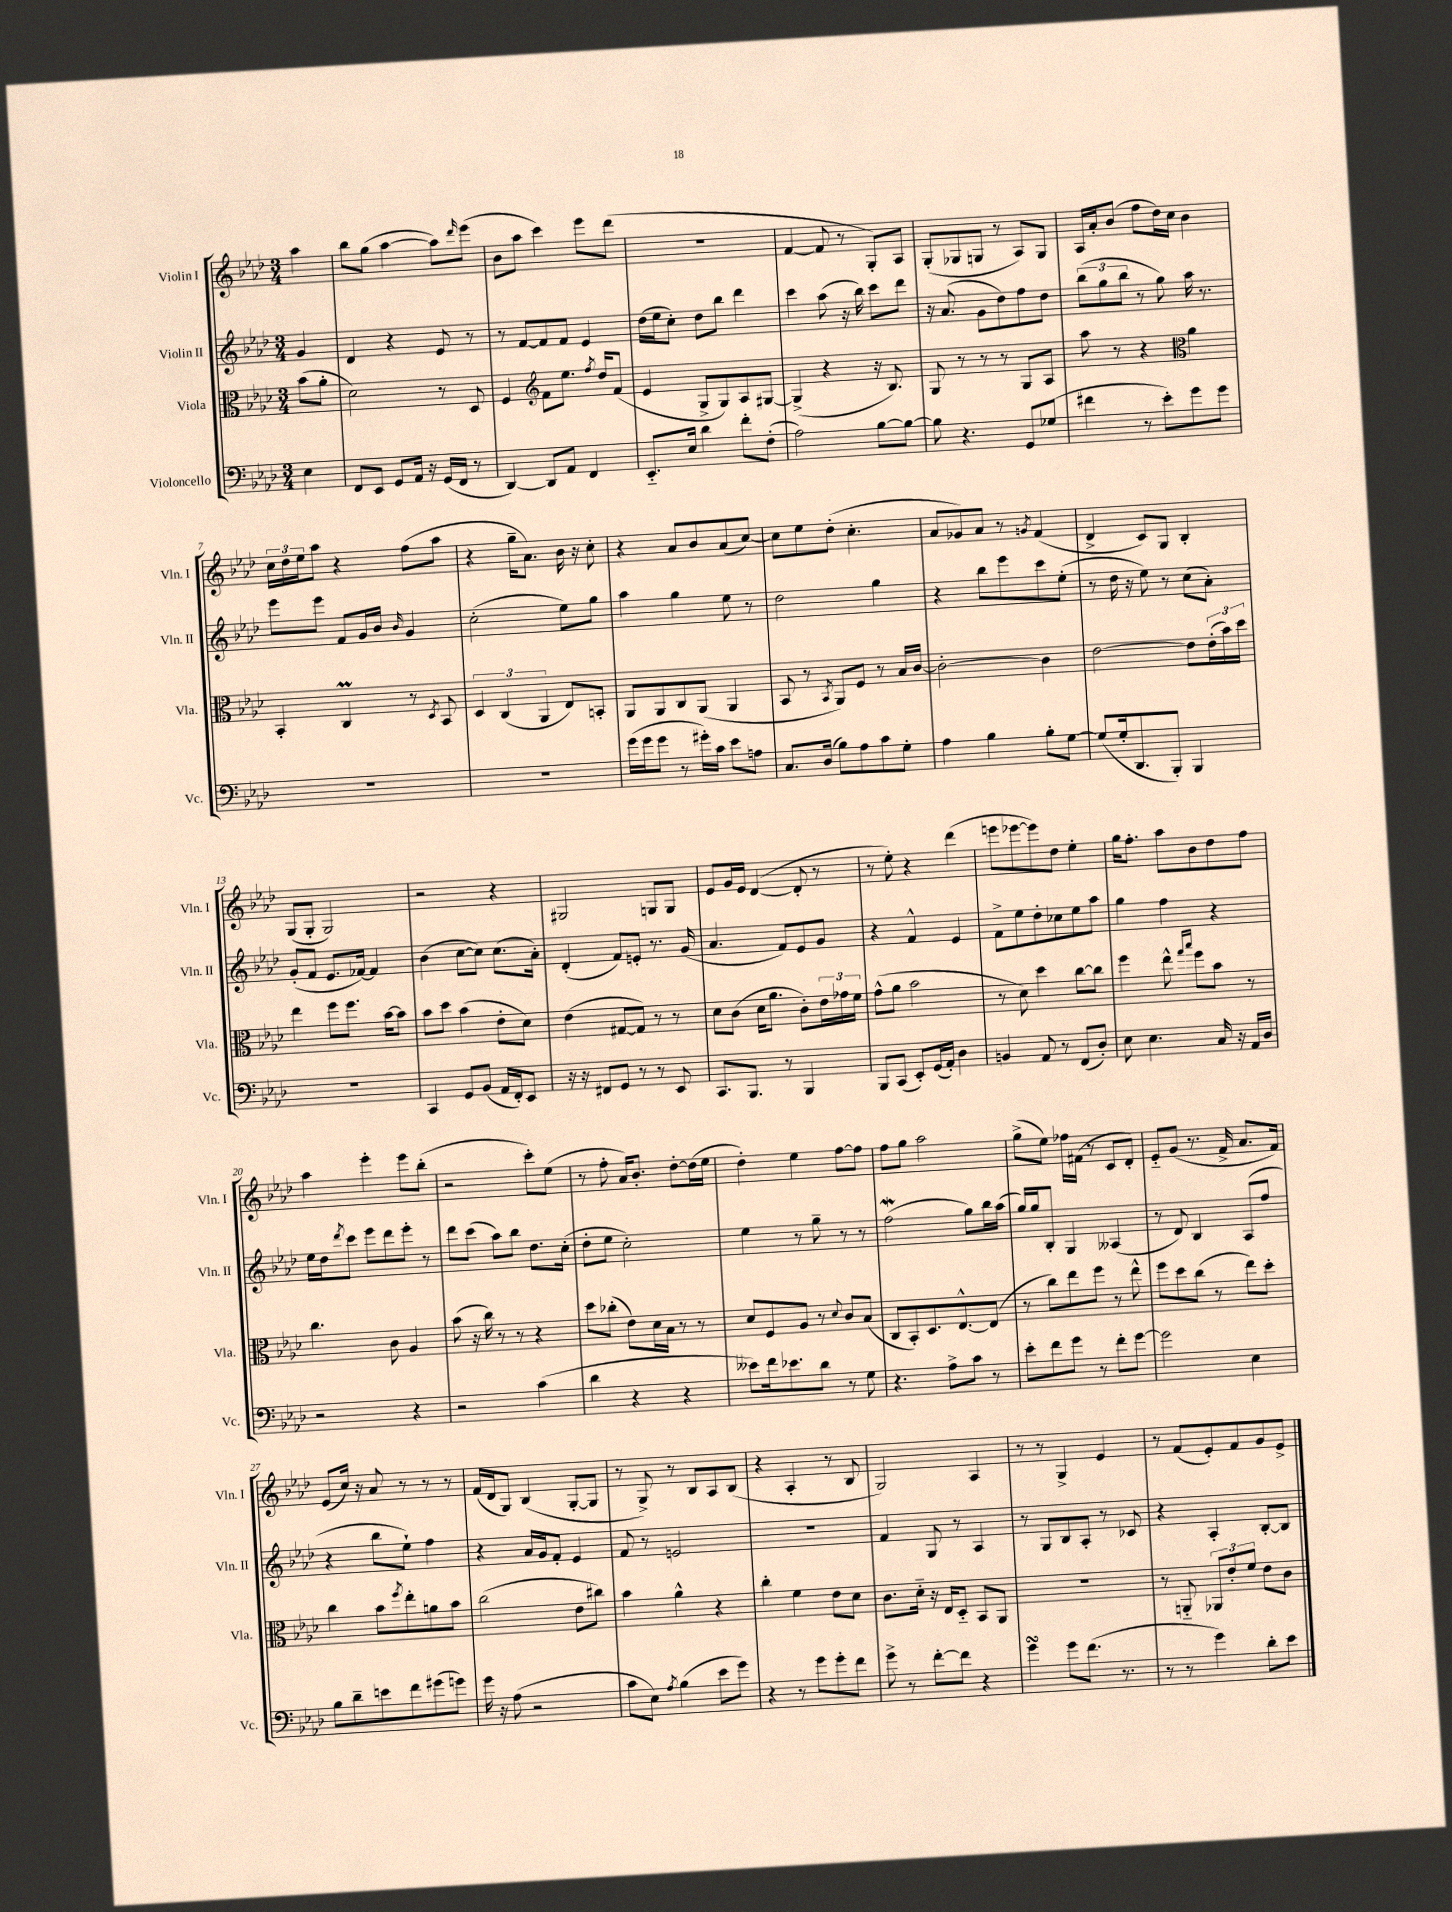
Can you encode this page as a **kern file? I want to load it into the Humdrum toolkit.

**kern	**kern	**kern	**kern
*part4	*part3	*part2	*part1
*staff4	*staff3	*staff2	*staff1
*I"Violoncello	*I"Viola	*I"Violin II	*I"Violin I
*I'Vc.	*I'Vla.	*I'Vln. II	*I'Vln. I
*clefF4	*clefC3	*clefG2	*clefG2
*k[b-e-a-d-]	*k[b-e-a-d-]	*k[b-e-a-d-]	*k[b-e-a-d-]
*M3/4	*M3/4	*M3/4	*M3/4
=	=	=	=
4E-\	(8b-\L	4g/	4aa-\
.	8a-'\J	.	.
=1	=1	=1	=1
8FF/L	2d-\)	4d-/	8bb-\L
8EE-/J	.	.	(8gg\J
8GG/L	.	4r	[4aa-\
16AA-/Jk	.	.	.
16r	.	.	.
(16GG/LL	8r	8e-/	8aa-\L])
16FF/JJ	.	.	.
.	.	.	16qqddd-/
8r	8D-/	8r	(8eee-\J
=2	=2	=2	=2
[4DD-/)	4F/	8r	8b-\L
.	.	[8f/L	8aa-\J
*	*clefG2	*	*
8DD-/L]	8f\L	8f/]	4ccc\)
8AA-/J	8.ee-\J	8f/J	.
4FF/	.	4e-/	8eee-\L
.	8qff/	.	.
.	16dd-/KL	.	.
.	(8f/J	.	(8ddd-\J
=3	=3	=3	=3
8.EE-/L	4e-/	(16dd-\LL	2.r
.	.	16ee-\J	.
.	.	8cc'\J)	.
16E-/Jk	.	.	.
4d-\	8G^/L	8dd-\L	.
.	8G/)	8bb-\J	.
8f'\L	8A-/	4ddd-\	.
(8F'\J	[8G#X/J	.	.
=4	=4	=4	=4
2A-\)	(4G#^/]	4ccc\	[4f/
.	4r	(8aa-\	8f/]
.	.	16r	8r
.	.	16bb-\)	.
[8B-\L	16r	8ccc\L	8G'/L)
.	8.B-/)	.	.
8B-\J_	.	8ddd-\J	8A-/J
=5	=5	=5	=5
8B-\]	8G/	16r	(8G'/L
.	.	(8.a-/	.
4.r	8r	.	8G-X/
.	8r	8g\L	8Gn/J
.	8r	8dd-\)	8r
8GG/L	8G/L	8ff\	8A-/L)
(8G-X/J	8A-/J	8dd-\J	8G/J
=6	=6	=6	=6
4f#X\	8aa-\	(12bb-\L	16A-/LL
.	.	.	16a-'/J
.	.	12gg\	.
.	8r	.	(8b-/J
.	.	12bb-\J	.
8r	4r	8r	8ff\L
8e-'\L)	.	8gg\)	16dd-\L)
.	.	.	16cc\JJ
*	*clefC3	*	*
8g\	4a-\	16aa-\	4b-\
.	.	8.r	.
8g\J	.	.	.
!!LO:LB:g=z
=7	=7	=7	=7
2.r	4BB-'/	8eee-\L	24cc\LL
.	.	.	24dd-\
.	.	.	24ee-\J
.	.	8eee-\J	8aa-\J
.	4Cm/	8f/L	4r
.	.	16g/L	.
.	.	16b-/JJ	.
.	.	16qqb-/	.
.	8r	4g/	(8ff\L
.	8qD-/	.	.
.	8BB-/	.	8aa-\J
=8	=8	=8	=8
2.r	6D-/	(2cc'\	4r
.	(6C/	.	.
.	.	.	16gg~\KL
.	.	.	8.a-\J)
.	6AA-/	.	.
.	8E-/L)	8ee-\L)	16b-\
.	.	.	16r
.	8BBn'/J	8gg\J	8cc'\
=9	=9	=9	=9
(16g\LL	8AA-/L	4aa-\	4r
16g\J	.	.	.
8g\J	8AA-/	.	.
8r	8C/	4gg\	8a-/L
16g#X'\LL)	(8AA-/J	.	8b-/
16c\JJ	.	.	.
8e-\L	4AA-/	8ee-\	(8a-/
8An\J	.	8r	[8cc/J)
=10	=10	=10	=10
8.C/L	8BB-/	2dd-\	8cc\L]
.	8r	.	8ee-\
(16D-/Jk	.	.	.
.	8qBB-/	.	.
8B-\L)	8AA-/L)	.	(8dd-'\J
8A-\	8F/J	.	4.cc'\
8c\	8r	4gg\	.
8G'\J	16B-/LL	.	.
.	[16c/JJ	.	.
=11	=11	=11	=11
4A-\	2c'\_	4r	8a-/L
.	.	.	8g-X/)
4B-\	.	8bb-\L	8a-/J
.	.	8eee-\	8r
.	.	.	8qgn/
8B-'\L	4c\]	8ccc\	(4f/
[8G\J	.	(8ee-'\J	.
=12	=12	=12	=12
(8G/L]	[2e-\	8r	4d-^/
16G'/k	.	16dd-\	.
8.DD-/	.	16r	.
.	.	8ee-\)	8c/L)
8BBB-'/J)	.	8r	8G/J
4BBB-/	8e-\L]	(8cc\L	4B-'/
.	(24e-'\L	8a-'\J)	.
.	24b-\)	.	.
.	24dd-\JJ	.	.
!!LO:LB:g=z
=13	=13	=13	=13
2.r	4ee-\	(8g'/L	(8G/L
.	.	8f/J	8G'/J
.	8ff\L	8.e-/L	2G/)
.	8.ff\J	.	.
.	.	[16f-X/Jk)	.
.	.	4f-/]	.
.	[16b-\KL	.	.
.	8b-\J]	.	.
=14	=14	=14	=14
4CC/	8b-\L	(4b-\	2r
.	8dd-\J	.	.
8GG/L	(4b-\	[8cc\L	.
(8BB-/J	.	8cc\J])	.
16AA-/LL	8e-'\L	(8.cc\L	4r
16FF'/J)	.	.	.
8EE-/J	8d-\J)	.	.
.	.	16a-'\Jk)	.
=15	=15	=15	=15
16r	(4e-\	(4d-'/	2G#X/
16r	.	.	.
8FF#X/L	.	.	.
8GG/J	[8G#X/L	8f/L)	.
8r	8G#/J])	8en'/J	.
8r	8r	8.r	8Gn/L
8EE-/	8r	.	8G/J
.	.	(16g/	.
=16	=16	=16	=16
8.CC/L	8d-\L	4.a-/	8e-/L
.	(8c\J	.	16g/L
8.BBB-/J	.	.	16e-/JJ
.	16d-\KL	.	([4d-/
.	8.a-\J	.	.
8r	.	8f/L)	.
4BBB-/	8c'\L)	8e-/	8d-'/]
.	24e-\L	8g/J	8r
.	24g-X\	.	.
.	24f\JJ	.	.
=17	=17	=17	=17
8BBB-/L	(8g^^\L	4r	8r
(8CC/J	8a-\J	.	8ee-'\)
8EE-'/L)	2b-\	4f^^/	4r
(16GG/L	.	.	.
16AA-'/JJ)	.	.	.
4D-\	.	4e-/	(4ddd-\
=18	=18	=18	=18
4BBn/	8r	8f^\L	8eeen\L
.	8d-\)	8ee-\	[8eee-X\
8AA-/	4dd-\	8dd-'\	8eee-\])
8r	.	8cc-X\	8dd-\J
(8FF/L	[8cc\L	8ee-\	4ee-'\
8D-'/J)	8cc\J]	8aa-\J	.
=19	=19	=19	=19
8E-\	4ff\	4gg\	16gg\KL
.	.	.	8.ff'\J
4.E-\	.	.	.
.	8ee-^^\	4ff\	8aa-\L
.	16qqgg/LL	.	.
.	16qqbb-/JJ	.	.
.	8ff\L	.	8b-\
16C/	8b-\J	4r	8dd-\
16r	.	.	.
16AA-/LL	8r	.	8ff\J
16D-/JJ	.	.	.
!!LO:LB:g=z
=20	=20	=20	=20
2r	4.cc\	16ee-\LL	4aa-\
.	.	16dd-\J	.
.	.	8qddd-/	.
.	.	8ccc\J	.
.	.	8eee-\L	4eee-'\
.	8c\	8ddd-\	.
4r	4A-/	8eee-'\J	8eee-\L
.	.	8r	(8bb-'\J
=21	=21	=21	=21
2r	(8b-\	8ddd-\L	2r
.	16r	(8ccc\J	.
.	16cc\)	.	.
.	8r	8aa-\L)	.
.	8r	8bb-\J	.
(4c\	4r	8.dd-\L	8ccc'\L)
.	.	.	(8ee-\J
.	.	(16cc'\Jk	.
=22	=22	=22	=22
4d-\	8dd-\L	8dd-'\L	8r
.	(8cc-X'\J	8ee-\J	8ff'\
4r	8e-\L)	2cc'\)	16a-/KL)
.	.	.	8.b-'/J
.	16d-\L	.	.
.	16B-\JJ	.	.
4r	8r	.	[8dd-'\L
.	8r	.	(16dd-\L]
.	.	.	16ee-\JJ
=23	=23	=23	=23
8e--X\L)	8d-/L	4ee-\	4dd-'\)
16f\k	8F/	.	.
8.e-X\	.	.	.
.	8A-/J	8r	4ee-\
8d-\J	8r	8gg~\	.
.	8qqd-/	.	.
8r	8c/L	8r	[8ff\L
8G\	(8B-/J	8r	8ff\J]
=24	=24	=24	=24
4.r	8C/L	(2ffW\	8ff\L
.	8BB-'/)	.	8gg\J
.	8.D-/	.	2aa-\
8A-^\L	.	.	.
.	[8.E-^^/	.	.
8c\J	.	8gg\L)	.
8r	(8E-/J]	16bb-\L	.
.	.	(16aa-\JJ	.
=25	=25	=25	=25
8e-'\L	8r	16gg/LL)	(8gg^\L
.	.	16gg/J	.
8f\	8cc\L)	8B-'/J	8ee-\J)
8g\J	8ee-\	4G/	16ff-X\LL
.	.	.	(16f#X\JJ
8r	8ff\J	.	8r
8f'\L	8r	(4A--X/	8c/L
[8g\J	8ee-^^\	.	8d-'/J)
=26	=26	=26	=26
2g\]	8ff\L	8r	8e-/L
.	8dd-\	8d-/)	(8g/J
.	(8cc\J	4B-/	8.r
.	8r	.	.
.	.	.	16f^/
4E-\	8ee-\L)	(8A-/L	8.a-/L
.	8dd-'\J	8ff/J	.
.	.	.	16f/Jk)
!!LO:LB:g=z
=27	=27	=27	=27
8B-\L	4cc\	4r	(8e-/L
8d-~\	.	.	16cc/Jk)
.	.	.	16r
8en\	8b-\L	8bb-\L	8a-/
.	8qff/	.	.
8f\	8ee-'\	8ee-`\J)	8r
(8g#X\	8an\	4ff\	8r
8gn\J)	8b-\J	.	8r
=28	=28	=28	=28
16g\	(2cc\	4r	(16f/LL
16r	.	.	16d-/J
(8A-\	.	.	8G/J)
2r	.	16a-/LL	(4B-/
.	.	16g/J	.
.	.	8f'/J	.
.	8e-\L	4e-/	[8G'/L
.	8cc#X\J)	.	8G/J]
=29	=29	=29	=29
8c\L	4b-\	8f/	8r
8E-\J)	.	8r	8G^/)
8qA-/	.	.	.
(4B-\	4a-^^\	2en/	8r
.	.	.	8B-/L
8e-\L	4r	.	8A-/
8g\J)	.	.	(8B-/J
=30	=30	=30	=30
4r	4cc'\	2.r	4r
8r	4f\	.	4A-'/
8g\L	.	.	.
8g'\	8e-\L	.	8r
8f\J	8d-\J	.	8B-/
=31	=31	=31	=31
8g^\	8.c\L	4f/	2G/)
8r	.	.	.
.	16d-\Jk	.	.
[8f'\L	16r	8G/	.
.	16E-/KL	.	.
8f\J]	8D-/J	8r	.
4r	8BB-/L	4A-/	4A-/
.	8AA-/J	.	.
=32	=32	=32	=32
4gsSsS\	2.r	8r	8r
.	.	8G/L	8r
8g\L	.	8B-/	4G^/
(8.f\J	.	8A-'/J	.
.	.	8r	4e-/
8.r	.	.	.
.	.	8c-X/	.
=33	=33	=33	=33
8r	8r	4r	8r
8r	8AAn/	.	(8f/L
4g\)	12AA-X/L	4A-'/	8e-'/)
.	12e-'/	.	.
.	.	.	8f/
.	12f/J	.	.
8d-'\L	8e-\L	[8B-'/L	8g/
8e-\J	8c\J	8B-/J]	8e-^/J
==	==	==	==
*-	*-	*-	*-
